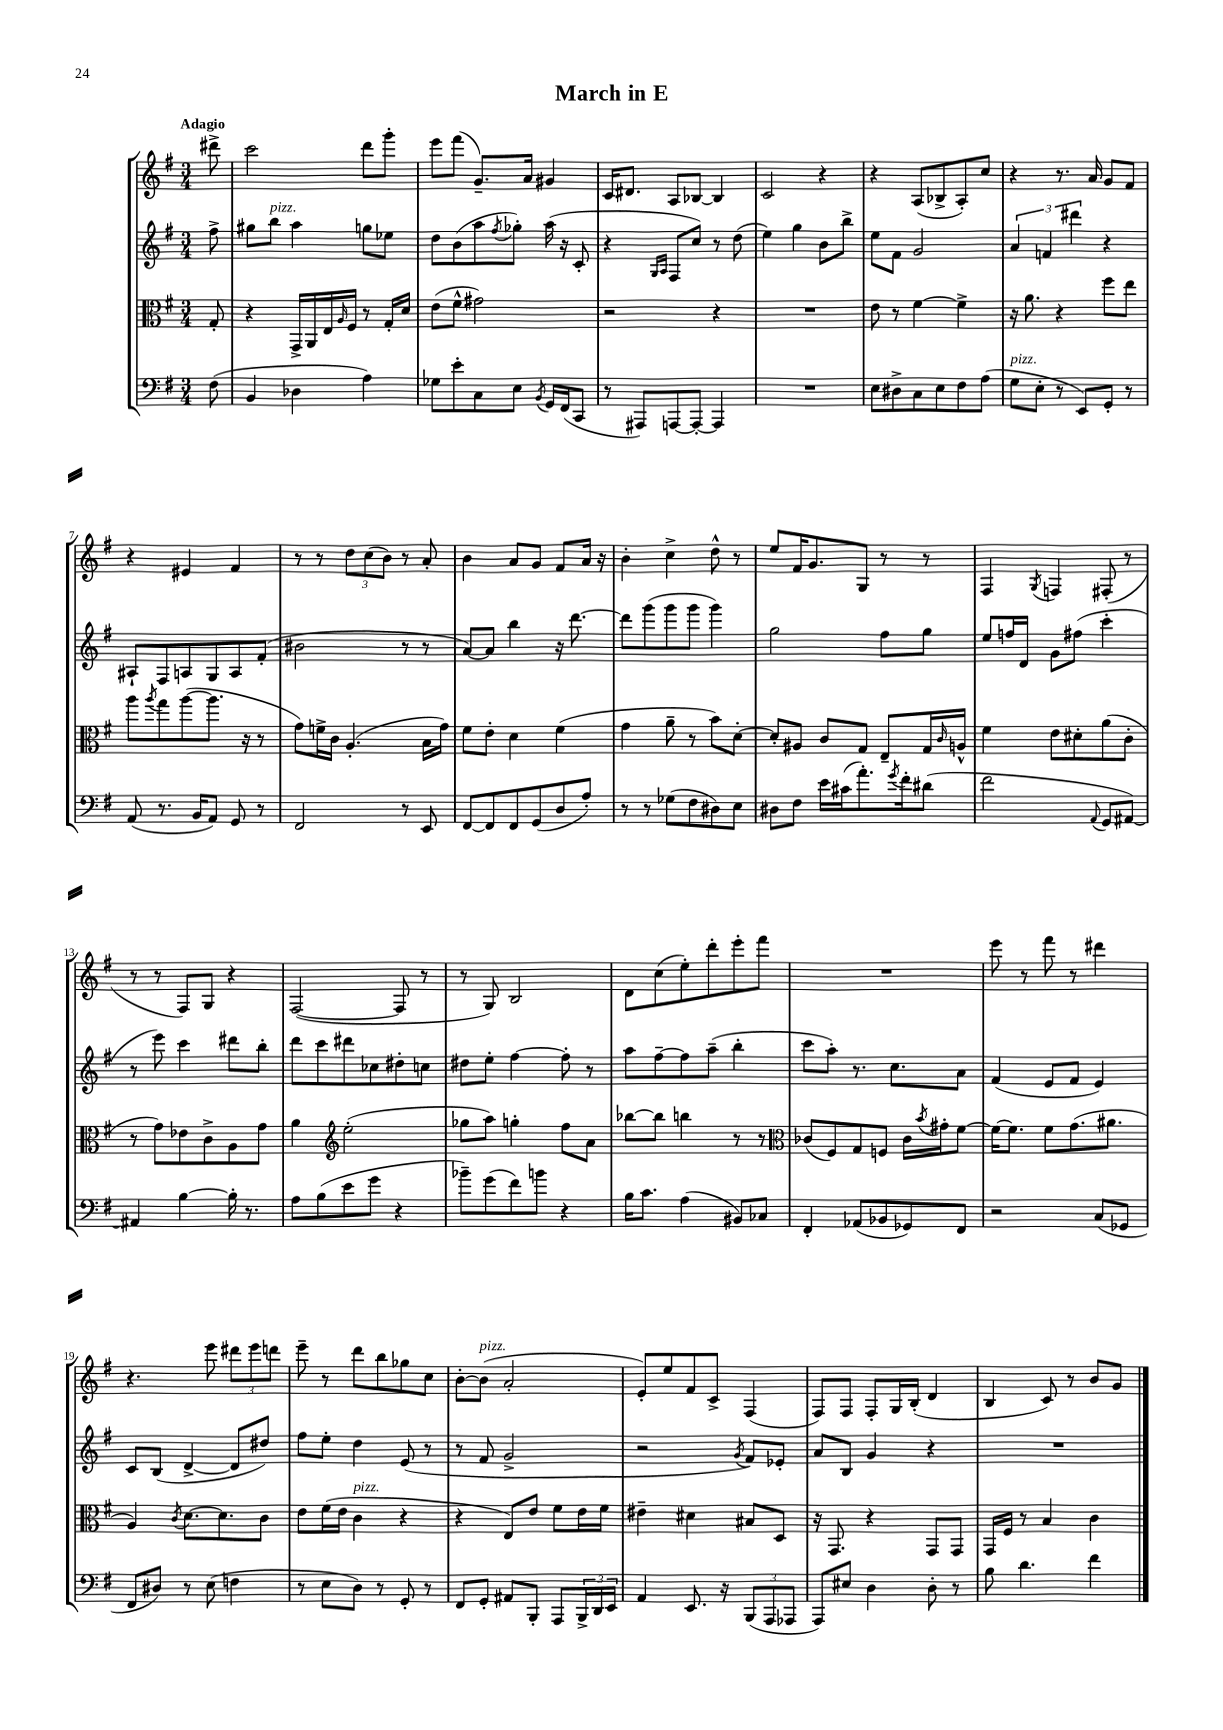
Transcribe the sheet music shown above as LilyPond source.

\header { title = "March in E" }
<<
\new StaffGroup <<
\new Staff = "s0" {
    \clef treble \key g \major \numericTimeSignature \time 3/4 \partial 8 \tempo "Adagio"
    dis'''8-> |
    c'''2 d'''8 g'''8-. |
    e'''8 fis'''8( g'8.--) a'16 gis'4 |
    c'16 dis'8. a8 bes8~ bes4 |
    c'2 r4 |
    r4 a8( bes8-> a8-.) c''8 |
    r4 r8. a'16 g'8 fis'8 |
    r4 eis'4 fis'4 |
    r8 r8 \tuplet 3/2 { d''8 c''8( b'8) } r8 a'8-. |
    b'4 a'8 g'8 fis'8 a'16 r16 |
    b'4-. c''4-> d''8-^ r8 |
    e''8 fis'16 g'8. g8 r8 r8 |
    fis4 \acciaccatura { g8 } f4 fis8-.( r8 |
    r8 r8 fis8) g8 r4 |
    fis2~( fis8 r8 |
    r8 g8) b2 |
    d'8 c''8( e''8-.) d'''8-. e'''8-. fis'''8 |
    R2. |
    e'''8 r8 fis'''8 r8 dis'''4 |
    r4. e'''8 \tuplet 3/2 { dis'''8 e'''8 d'''8 } |
    e'''8-- r8 d'''8 b''8 ges''8 c''8 |
    b'8~-. b'8^\markup { \italic "pizz." }( a'2-. |
    e'8-.) e''8 fis'8 c'8-> fis4( |
    fis8) fis8 fis8-. g16 b16-.( d'4 |
    b4 c'8) r8 b'8 g'8 \bar "|." |
}
\new Staff = "s1" {
    \clef treble \key g \major \numericTimeSignature \time 3/4 \partial 8
    fis''8-> |
    gis''8 b''8^\markup { \italic "pizz." } a''4 g''8 ees''8 |
    d''8 b'8( a''8 \acciaccatura { fis''8 } ges''8-.) a''16( r16 c'8-. |
    r4 \grace { g16 a16 } fis8 c''8) r8 d''8( |
    e''4) g''4 b'8 b''8-> |
    e''8 fis'8 g'2 |
    \tuplet 3/2 { a'4 f'4 dis'''4 } r4 |
    ais8-! fis8 a8 g8 a8 fis'8-.( |
    bis'2 r8 r8 |
    a'8~) a'8 b''4 r16 d'''8.~ |
    d'''8 g'''8( g'''8 g'''8 g'''4) |
    g''2 fis''8 g''8 |
    e''8 f''16 d'16 g'8 fis''8( c'''4-. |
    r8 e'''8) c'''4 dis'''8 b''8-. |
    d'''8 c'''8 dis'''8 ces''8 dis''8-. c''8 |
    dis''8 e''8-. fis''4~ fis''8-. r8 |
    a''8 fis''8~-- fis''8 a''8--( b''4-. |
    c'''8 a''8-.) r8. c''8. a'8 |
    fis'4( e'8 fis'8 e'4) |
    c'8 b8( d'4~-> d'8 dis''8) |
    fis''8 e''8-. d''4 e'8( r8 |
    r8 fis'8 g'2-> |
    r2 \acciaccatura { g'8 } fis'8) ees'8-. |
    a'8 b8 g'4 r4 |
    R2. \bar "|." |
}
\new Staff = "s2" {
    \clef alto \key g \major \numericTimeSignature \time 3/4 \partial 8
    g8-. |
    r4 g,16-> a,16 e16 \grace { a16 } fis16 r8 g16-. d'16 |
    e'8( fis'8-^ gis'2) |
    r2 r4 |
    R2. |
    e'8 r8 fis'4~ fis'4-> |
    r16 a'8. r4 fis''8 e''8 |
    a''8 \acciaccatura { a''8 } g''8 a''8~( a''8. r16 r8 |
    g'8) f'16-> c'16 a4.-.( b16 g'16) |
    fis'8 e'8-. d'4 fis'4( |
    g'4 a'8-- r8 b'8) d'8~-. |
    d'8-. ais8 c'8 g8 e8-- g16 \grace { c'16 } a16-^ |
    fis'4 e'8 dis'8-. a'8( c'8-. |
    r8 g'8) ees'8 c'8-> a8 g'8 |
    a'4 \clef treble e''2-.( |
    ges''8 a''8) g''4-. fis''8 a'8 |
    bes''8~ bes''8 b''4 r8 r8 |
    \clef alto ces'8( fis8) g8 f8 ces'16 \acciaccatura { b'8 } gis'16-. fis'8~ |
    fis'16~ fis'8. fis'8 g'8.( ais'8. |
    a4) \acciaccatura { c'8 } d'8.~ d'8. c'8 |
    e'8 fis'16( e'16 c'4^\markup { \italic "pizz." } r4 |
    r4 e8) e'8 fis'8 e'16 fis'16 |
    eis'4-- dis'4 bis8 d8 |
    r16 g,8. r4 g,8 g,8 |
    g,16 fis16 r8 b4 c'4 \bar "|." |
}
\new Staff = "s3" {
    \clef bass \key g \major \numericTimeSignature \time 3/4 \partial 8
    fis8( |
    b,4 des4 a4) |
    ges8 e'8-. c8 e8 \acciaccatura { b,8 } g,16 fis,16( c,8 |
    r8 ais,,8) a,,8~ a,,8~-. a,,4 |
    R2. |
    e8 dis8-> c8 e8 fis8 a8( |
    g8^\markup { \italic "pizz." } e8-. r8 e,8) g,8-. r8 |
    a,8( r8. b,16 a,8) g,8 r8 |
    fis,2 r8 e,8 |
    fis,8~ fis,8 fis,8 g,8( d8 a8-.) |
    r8 r8 ges8( fis8 dis8) e8 |
    dis8 fis8 e'16 cis'16( a'8.-.) \acciaccatura { g'8 } fis'16-. dis'8( |
    fis'2 \appoggiatura { a,8 } g,8 ais,8~) |
    ais,4 b4~ b16-. r8. |
    a8 b8( e'8 g'8 r4 |
    bes'8--) g'8( fis'8) b'8 r4 |
    b16 c'8. a4( bis,8) ces8 |
    fis,4-. aes,8( bes,8 ges,8) fis,8 |
    r2 c8( ges,8 |
    fis,8 dis8) r8 e8( f4 |
    r8 e8 d8) r8 g,8-. r8 |
    fis,8 g,8-. ais,8 b,,8-. a,,8 \tuplet 3/2 { b,,16-> d,16 e,16 } |
    a,4 e,8. r16 \tuplet 3/2 { b,,8( a,,8 aes,,8 } |
    a,,8) eis8 d4 d8-. r8 |
    b8 d'4. fis'4 \bar "|." |
}
>>
>>
